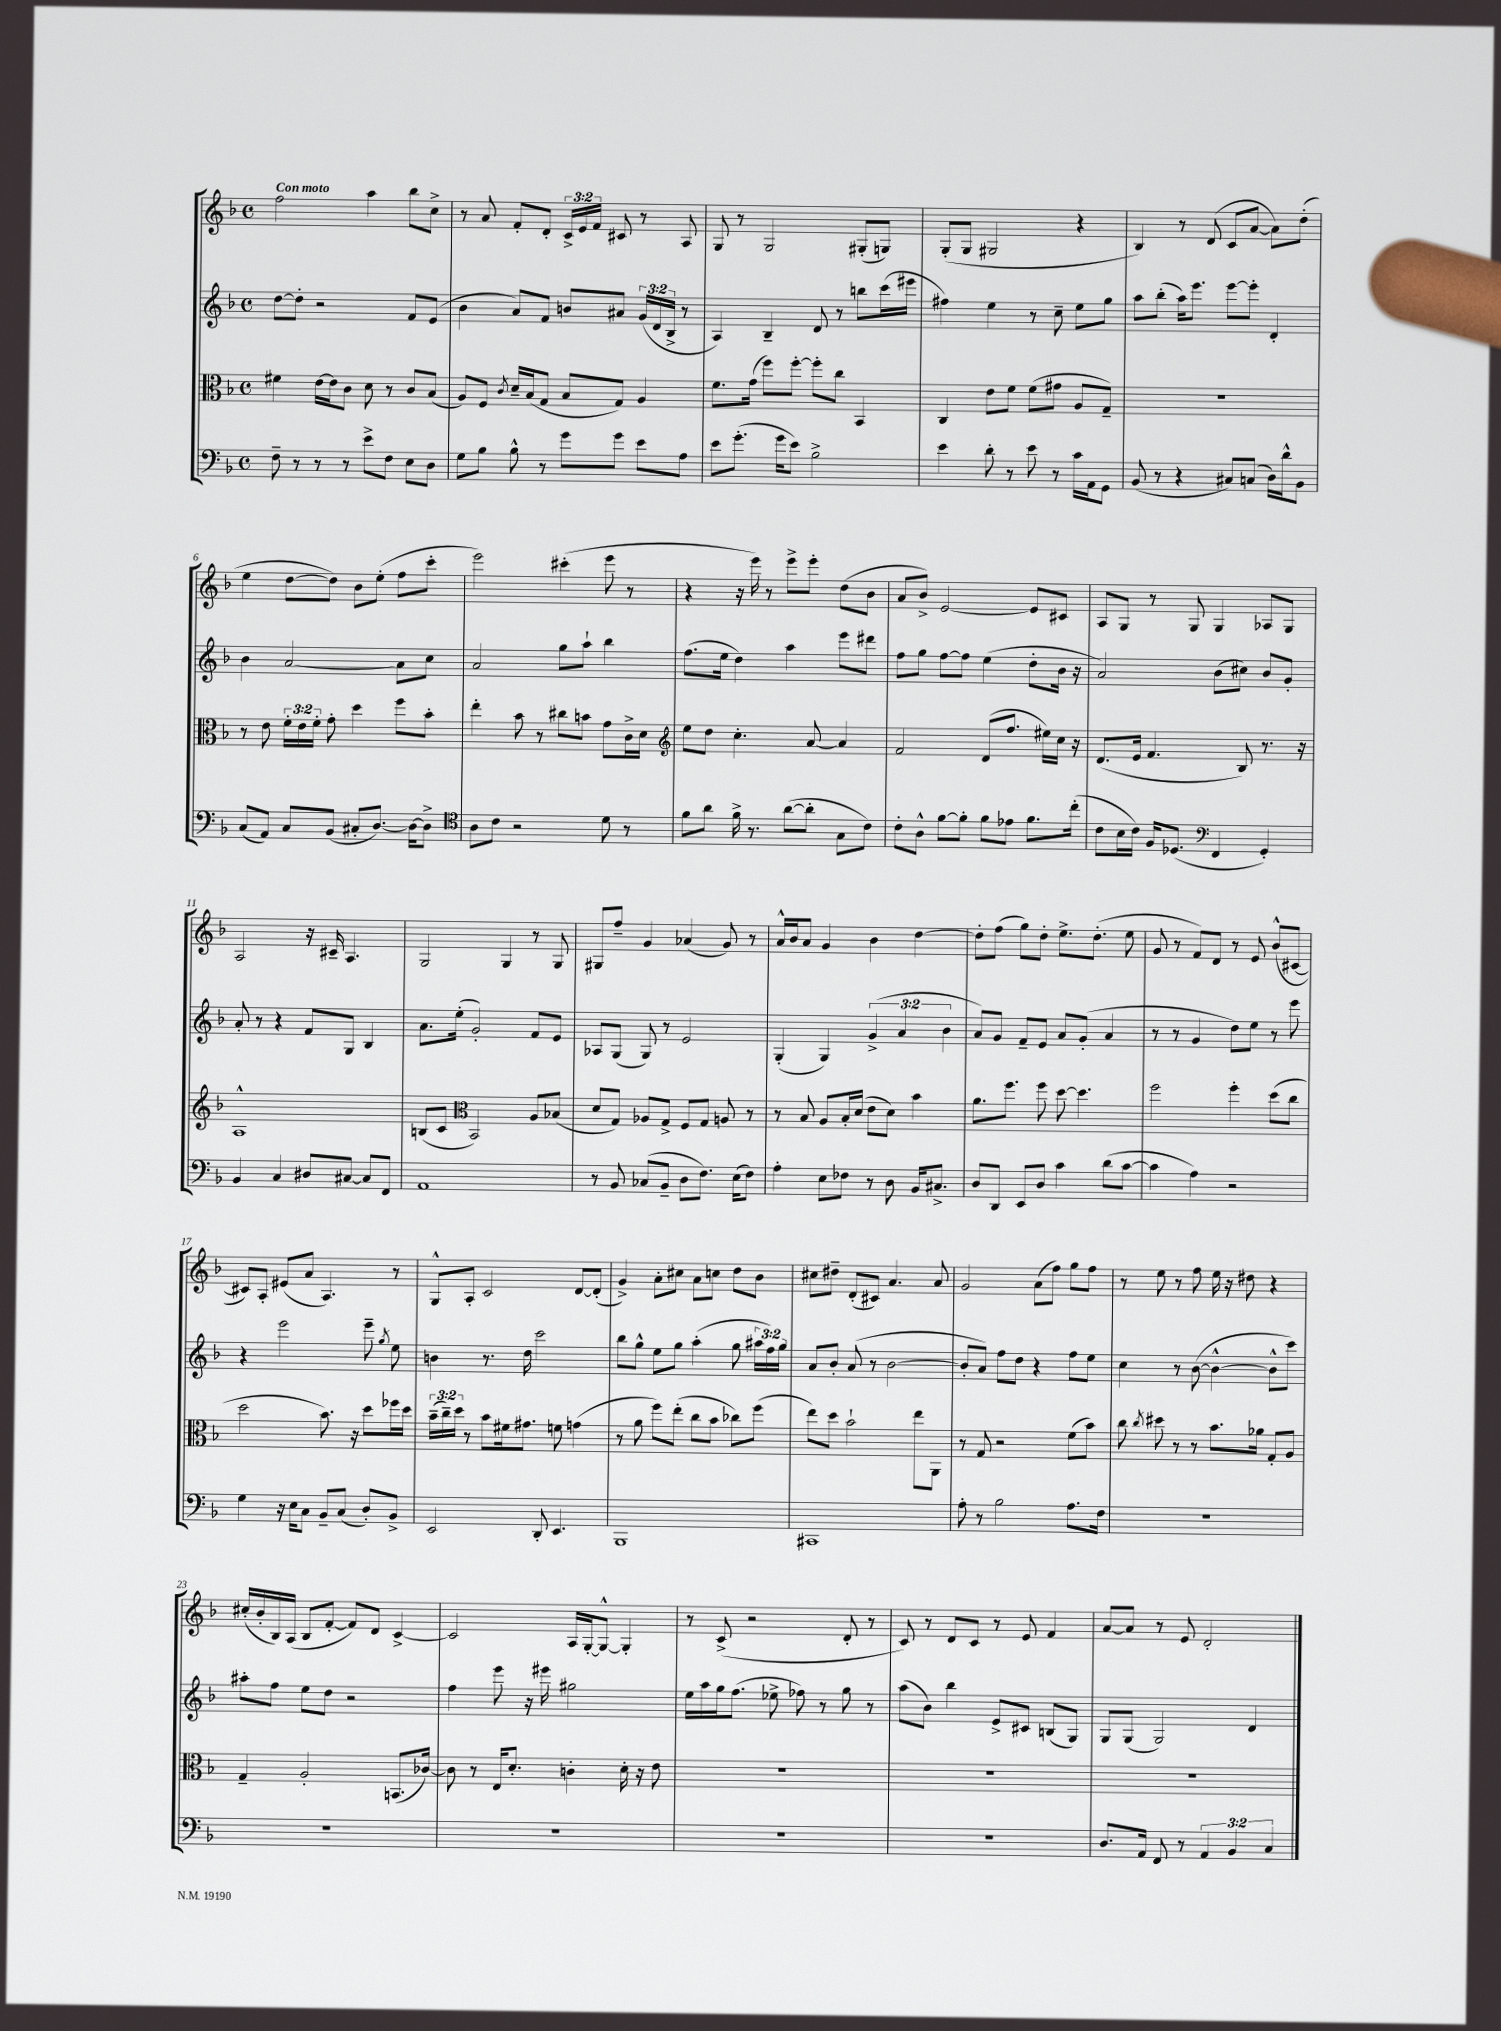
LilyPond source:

<<
\new StaffGroup <<
\new Staff = "s0" {
    \clef treble \key f \major \defaultTimeSignature \time 4/4 \override Staff.TupletNumber.text = #tuplet-number::calc-fraction-text \tempo "Con moto"
    \autoBeamOff f''2 a''4 bes''8[ c''8]-> |
    r8 a'8 f'8[-. d'8]-. \tuplet 3/2 { c'16[-> e'16 f'16] } cis'8 r8 a8 |
    g8 r8 g2 gis8[-.( g8]) |
    g8[-.( g8] gis2 r4 |
    bes4) r8 d'8( c'8[ a'8]~ a'8[) d''8]-.( |
    e''4 d''8[~ d''8]) bes'8[ e''8]-.( f''8[ c'''8]-. |
    e'''2) cis'''4-.( e'''8 r8 |
    r4 r16 e'''16) r8 e'''8[-> e'''8]-. d''8[( bes'8] |
    a'8[ bes'8]->) e'2~ e'8[ cis'8] |
    a8[ g8] r8 g8 g4 aes8[ g8] |
    a2 r16 cis'16-- a4. |
    g2 g4 r8 g8 |
    gis8[ f''8]-- g'4 aes'4( g'8) r8 |
    a'16[-^ bes'16 a'8] g'4 bes'4 d''4~ |
    d''8[-. f''8]( g''8[) d''8]-. e''8.[-> d''8.]-.( e''8 |
    g'8 r8 f'8[) d'8] r8 e'8 bes'8[-^( cis'8]~ |
    cis'8[) a8]-. eis'8[( a'8] a4.) r8 |
    g8[-^ a8]-. c'2 d'8[~ d'8]-.( |
    g'4->) a'8[-. cis''8] a'8[ c''8] d''8[ bes'8] |
    cis''8[ dis''8]-- d'8[-.( cis'8]) a'4. a'8 |
    g'2 a'8[( f''8]) g''8[ f''8] |
    r8 e''8 r8 f''8 e''16 r16 dis''8 r4 |
    cis''16[-.( bes'16-. bes16) a16]( bes8[ f'8]~-. f'8[) d'8] c'4~-> |
    c'2 a16[ g16~-. g8]~-^ g4-. |
    r8 c'8->( r2 d'8-. r8 |
    c'8) r8 d'8[ c'8] r8 e'8 f'4 |
    a'8[~ a'8] r8 e'8 d'2-. \bar "|." |
}
\new Staff = "s1" {
    \clef treble \key f \major \defaultTimeSignature \time 4/4 \override Staff.TupletNumber.text = #tuplet-number::calc-fraction-text
    \autoBeamOff d''8[~ d''8]-. r2 f'8[ e'8]( |
    bes'4 a'8[) f'8] b'8[ ais'8] \tuplet 3/2 { g'16[( d'16 bes16]-> } r8 |
    a4) bes4-- d'8 r8 b''8[ c'''16( eis'''16] |
    fis''4) e''4 r8 c''8-- e''8[ g''8] |
    a''8[ bes''8]-.( a''16[) e'''8.] e'''8[~ e'''8]-. d'4-. |
    bes'4 a'2~ a'8[ c''8] |
    a'2 g''8[ a''8]-! bes''4 |
    f''8.[( e''16] d''4) a''4 e'''8[ dis'''8] |
    f''8[ g''8] f''8[~ f''8] e''4( d''8[-. bes'16] r16 |
    a'2) bes'8[( cis''8]) bes'8[ g'8]-. |
    a'8-. r8 r4 f'8[ g8] bes4 |
    a'8.[ e''16]-.( g'2-.) f'8[ e'8] |
    aes8[ g8]( g8) r8 e'2 |
    g4-.( g4) \tuplet 3/2 { g'4->( a'4 bes'4 } |
    a'8[) g'8] f'8[-- e'8] a'8[ g'8]-.( a'4 |
    r8 r8 g'4 d''8[) e''8] r8 e'''8 |
    r4 e'''2 e'''8-- \acciaccatura { g''8 } e''8 |
    b'4 r8. d''16 c'''2 |
    bes''8[ g''8]-^ e''8[ g''8] a''4-.( g''8 \tuplet 3/2 { ais''16[ f''16) g''16] } |
    a'8[ bes'8]-. a'8( r8 bes'2~ |
    bes'8[-. a'8]) f''8[ d''8] r4 f''8[ e''8] |
    c''4 r8 bes'8~( bes'4~-^ bes'8[-^ c'''8]) |
    ais''8[-. f''8] e''8[ d''8] r2 |
    f''4 e'''8 r16 eis'''16 gis''2 |
    e''16[ a''16 g''16 f''8.]( ees''8-> fes''8) r8 g''8 r8 |
    a''8[( bes'8]) bes''4 e'8[-> cis'8] b8[( g8]) |
    g8[ g8]( g2) d'4 \bar "|." |
}
\new Staff = "s2" {
    \clef alto \key f \major \defaultTimeSignature \time 4/4 \override Staff.TupletNumber.text = #tuplet-number::calc-fraction-text
    \autoBeamOff fis'4 e'16[~ e'16 c'8] d'8 r8 c'8[ bes8]( |
    a8[) f8] \acciaccatura { c'8 } d'16[-- bes16( g8] bes8[ g8]) a4 |
    f'8.[ g'16]( f''8[) f''8]~-. f''8[-. c''8] bes,4 |
    c4 e'8[ f'8] f'8[( gis'8] a8[ g8]--) |
    R1 |
    r8 e'8 \tuplet 3/2 { f'16[-. e'16 f'16]-. } g'8-. d''4 f''8[ bes'8]-. |
    e''4-. bes'8 r8 cis''8[ b'8] g'8[ c'16-> d'16] |
    \clef treble e''8[ d''8] c''4.-. a'8~ a'4 |
    f'2 d'8[( f''8.] eis''16[) c''16] r16 |
    d'8.[( e'16] f'4. bes8) r8. r16 |
    a1-^ |
    b8[( c'8] \clef alto bes,2) a8[ bes8]( |
    d'8[ g8]) aes8[ g8]-> f8[ g8] a8 r8 |
    r8 bes8 a8[ bes16-. d'16]( e'8[ d'8]) bes'4 |
    a'8.[ f''8.] f''8 d''8~ d''4. |
    f''2 f''4-. d''8[( c''8] |
    d''2 bes'8.) r16 d''8[ fes''16 d''16] |
    \tuplet 3/2 { bes'16[--( c''16--) d''16] } r8 bes'8[ fis'16 gis'8.] f'8 g'4( |
    r8 a'8 f''8[) e''8]-.( c''8[ bes'8] ces''8[) f''8]( |
    e''8[) d''8] bes'2-! e''8[ a,8] |
    r8 g8 r2 f'8[( bes'8]) |
    c''8 \acciaccatura { c''8 } dis''8 r8 r8 bes'8.[ aes'16] g8[-. a8] |
    g4-- a2-. b,8.[( ces'16]~) |
    ces'8 r8 e16[ d'8.]-. c'4-. d'16-. r16 e'8 |
    R1 |
    R1 |
    R1 \bar "|." |
}
\new Staff = "s3" {
    \clef bass \key f \major \defaultTimeSignature \time 4/4 \override Staff.TupletNumber.text = #tuplet-number::calc-fraction-text
    \autoBeamOff f8-- r8 r8 r8 e'8[-> f8] e8[ d8] |
    g8[ bes8] bes8-^ r8 g'8[ g'8] e'8[ a8] |
    e'8[ g'8.]-.( g'16[ e'8]) bes2-> |
    e'4 d'8-. r8 e'8 r8 c'16[ a,16 g,8] |
    bes,8( r8 r4 cis8[) c8]( d16[) d'16-^ bes,8] |
    c8[( a,8]) c8[ bes,8]( cis8[-. d8.]~) d16[~ d8]-> |
    \clef tenor a8[ c'8] r2 d'8 r8 |
    f'8[ a'8] f'16-> r8. a'8[~( a'8]-. g8[ c'8]) |
    c'8[-. a8]-^ f'8[~ f'8]-. f'8[ ees'8] f'8.[ c''16]-.( |
    c'8[ bes16 c'16]) f16[ des8.]( \clef bass f,4 g,4-.) |
    bes,4 c4 dis8[ cis8]~ cis8[ f,8] |
    a,1 |
    r8 bes,8 ces8[( bes,8]-- d8[ f8.]) e16[( f8]) |
    a4-. e8[ fes8] r8 d8 bes,16[ cis8.]-> |
    d8[ d,8] e,8[ d8] c'4 d'8[( c'8]~ |
    c'4 a4) r2 |
    g4 r16 e16[ c8] bes,8[-- c8]( d8[-.) bes,8]-> |
    e,2 d,8-. e,4. |
    bes,,1 |
    cis,1 |
    a8-. r8 bes2 a8.[ f16] |
    r1 |
    R1 |
    R1 |
    R1 |
    R1 |
    d8.[ a,16] f,8 r8 \tuplet 3/2 { a,4 bes,4 c4 } \bar "|." |
}
>>
>>
